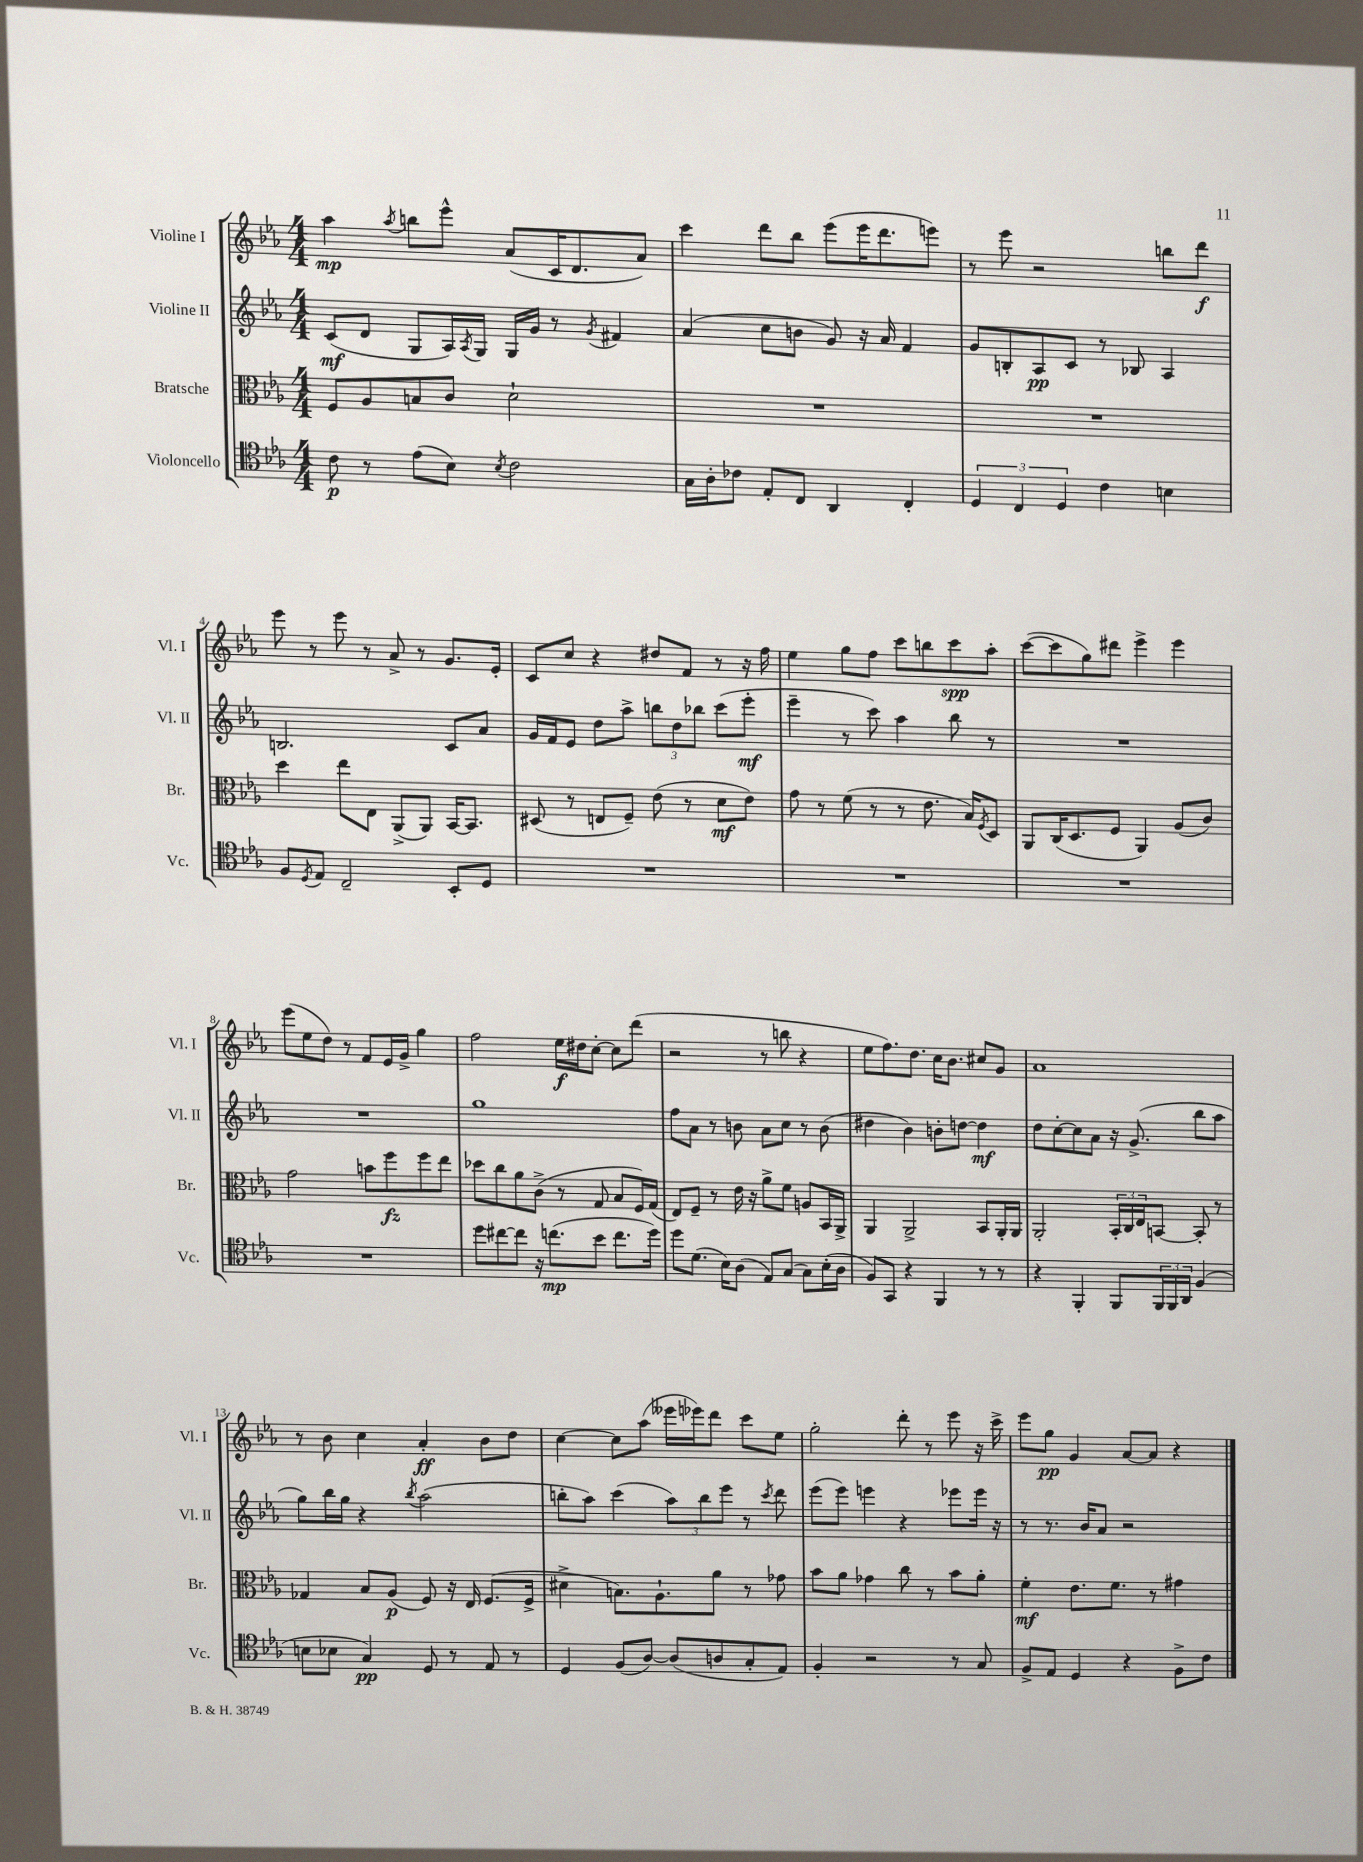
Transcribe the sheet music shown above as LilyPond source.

<<
\new StaffGroup <<
\new Staff = "s0" \with { instrumentName = "Violine I" shortInstrumentName = "Vl. I" } {
    \clef treble \key ees \major \numericTimeSignature \time 4/4
    aes''4\mp \acciaccatura { aes''8 } b''8 ees'''8-^ aes'8( c'16 d'8. aes'8) |
    c'''4 d'''8 bes''8 ees'''8( ees'''16 d'''8. e'''8) |
    r8 ees'''8 r2 b''8 d'''8\f |
    ees'''8 r8 ees'''8 r8 aes'8-> r8 g'8. ees'16-. |
    c'8 c''8 r4 dis''8 f'8 r8 r16 f''16 |
    ees''4 g''8 f''8 c'''8 b''8 c'''8\spp aes''8-. |
    c'''8~( c'''8 g''8) dis'''8 ees'''4-> ees'''4 |
    ees'''8( ees''8 d''8) r8 f'8 ees'16 g'16-> g''4 |
    f''2 ees''16\f dis''16 c''8~-. c''8 d'''8( |
    r2 r8 b''8 r4 |
    ees''8 f''8.) d''8. c''16 bes'8. cis''8 g'8 |
    aes'1 |
    r8 bes'8 c''4 aes'4-.\ff bes'8 d''8 |
    c''4~ c''8 aes''8( eeses'''16 ees'''16) d'''8 c'''8 ees''8 |
    g''2-. d'''8-. r8 ees'''8 r16 c'''16-> |
    ees'''8 g''8\pp g'4 aes'8~ aes'8 r4 \bar "|." |
}
\new Staff = "s1" \with { instrumentName = "Violine II" shortInstrumentName = "Vl. II" } {
    \clef treble \key ees \major \numericTimeSignature \time 4/4
    c'8\mf( d'8 g8 aes16) \acciaccatura { aes8 } g16 g16 g'16 r8 \acciaccatura { g'8 } fis'4 |
    aes'4( c''8 b'8 g'8) r16 aes'16 f'4 |
    g'8 b8-. aes8\pp c'8 r8 bes8 aes4 |
    b2. c'8 aes'8 |
    g'16 f'16 ees'8 d''8 aes''8-> \tuplet 3/2 { b''8 d''8 bes''8 } c'''8( ees'''8-.\mf |
    ees'''4-- r8 c'''8) aes''4 bes''8 r8 |
    R1 |
    R1 |
    g''1 |
    f''8 aes'8 r8 b'8 aes'8 c''8 r8 b'8( |
    dis''4 bes'4) b'8-. d''8~ d''4\mf |
    d''8 c''8~-. c''8 aes'8 r16 g'8.->( bes''8 aes''8 |
    g''8) bes''16 g''16 r4 \acciaccatura { bes''8 } aes''2( |
    b''8-. aes''8) c'''4( \tuplet 3/2 { aes''8) b''8 ees'''8 } r8 \acciaccatura { c'''8 } d'''8 |
    ees'''8( ees'''8) e'''4 r4 ees'''8 ees'''16 r16 |
    r8 r8. bes'16 aes'8 r2 \bar "|." |
}
\new Staff = "s2" \with { instrumentName = "Bratsche" shortInstrumentName = "Br." } {
    \clef alto \key ees \major \numericTimeSignature \time 4/4
    f8 aes8 b8 c'8 d'2-! |
    R1 |
    R1 |
    d''4 ees''8 ees8 aes,8->( aes,8) bes,16~ bes,8. |
    dis8( r8 e8 f8--) ees'8( r8 d'8\mf ees'8) |
    g'8 r8 f'8( r8 r8 ees'8. bes16) \acciaccatura { f8 } d8 |
    aes,8 c16( d8. f8 aes,4) aes8( c'8) |
    g'2 b'8 f''8\fz f''8 ees''8 |
    des''8 c''8 aes'8 c'8->( r8 g8 bes8 f16) g16( |
    ees8) f8-- r8 ees'16 r16 aes'8-> f'8 a8 bes,16 aes,16-> |
    aes,4 aes,2-> bes,8 aes,16-. aes,16 |
    aes,2-. \tuplet 3/2 { bes,16-. c16 ees16 } b,8~ b,8-. r8 |
    ges4 bes8 aes8\p( f8) r16 ees16 f8.( f16-> |
    dis'4-> b8.) aes8.-! aes'8 r8 ges'8 |
    bes'8 aes'8 ges'4 c''8 r8 bes'8 aes'8-. |
    f'4-.\mf ees'8. f'8. r8 gis'4 \bar "|." |
}
\new Staff = "s3" \with { instrumentName = "Violoncello" shortInstrumentName = "Vc." } {
    \clef tenor \key ees \major \numericTimeSignature \time 4/4
    c'8\p r8 ees'8( bes8) \acciaccatura { bes8 } c'2 |
    g16 aes16-. ces'8 ees8-. c8 aes,4 c4-. |
    \tuplet 3/2 { d4 c4 d4 } c'4 b4 |
    f8 \acciaccatura { d8 } ees8 c2-- bes,8-. d8 |
    R1 |
    R1 |
    R1 |
    R1 |
    d''8 cis''8~ cis''8 r16 c''8.\mp( bes'8 c''8. d''16) |
    d''8 d'8.( bes16) aes8( ees8) g8( g8) bes16-.( aes16 |
    f8) g,8 r4 f,4 r8 r8 |
    r4 f,4-. f,8 \tuplet 3/2 { f,16 f,16 aes,16 } f4( |
    b8 bes8 g4\pp) d8 r8 ees8 r8 |
    d4 f8( aes8~) aes8( a8 g8-. ees8) |
    f4-. r2 r8 g8 |
    f8-> ees8 d4 r4 f8-> c'8 \bar "|." |
}
>>
>>
